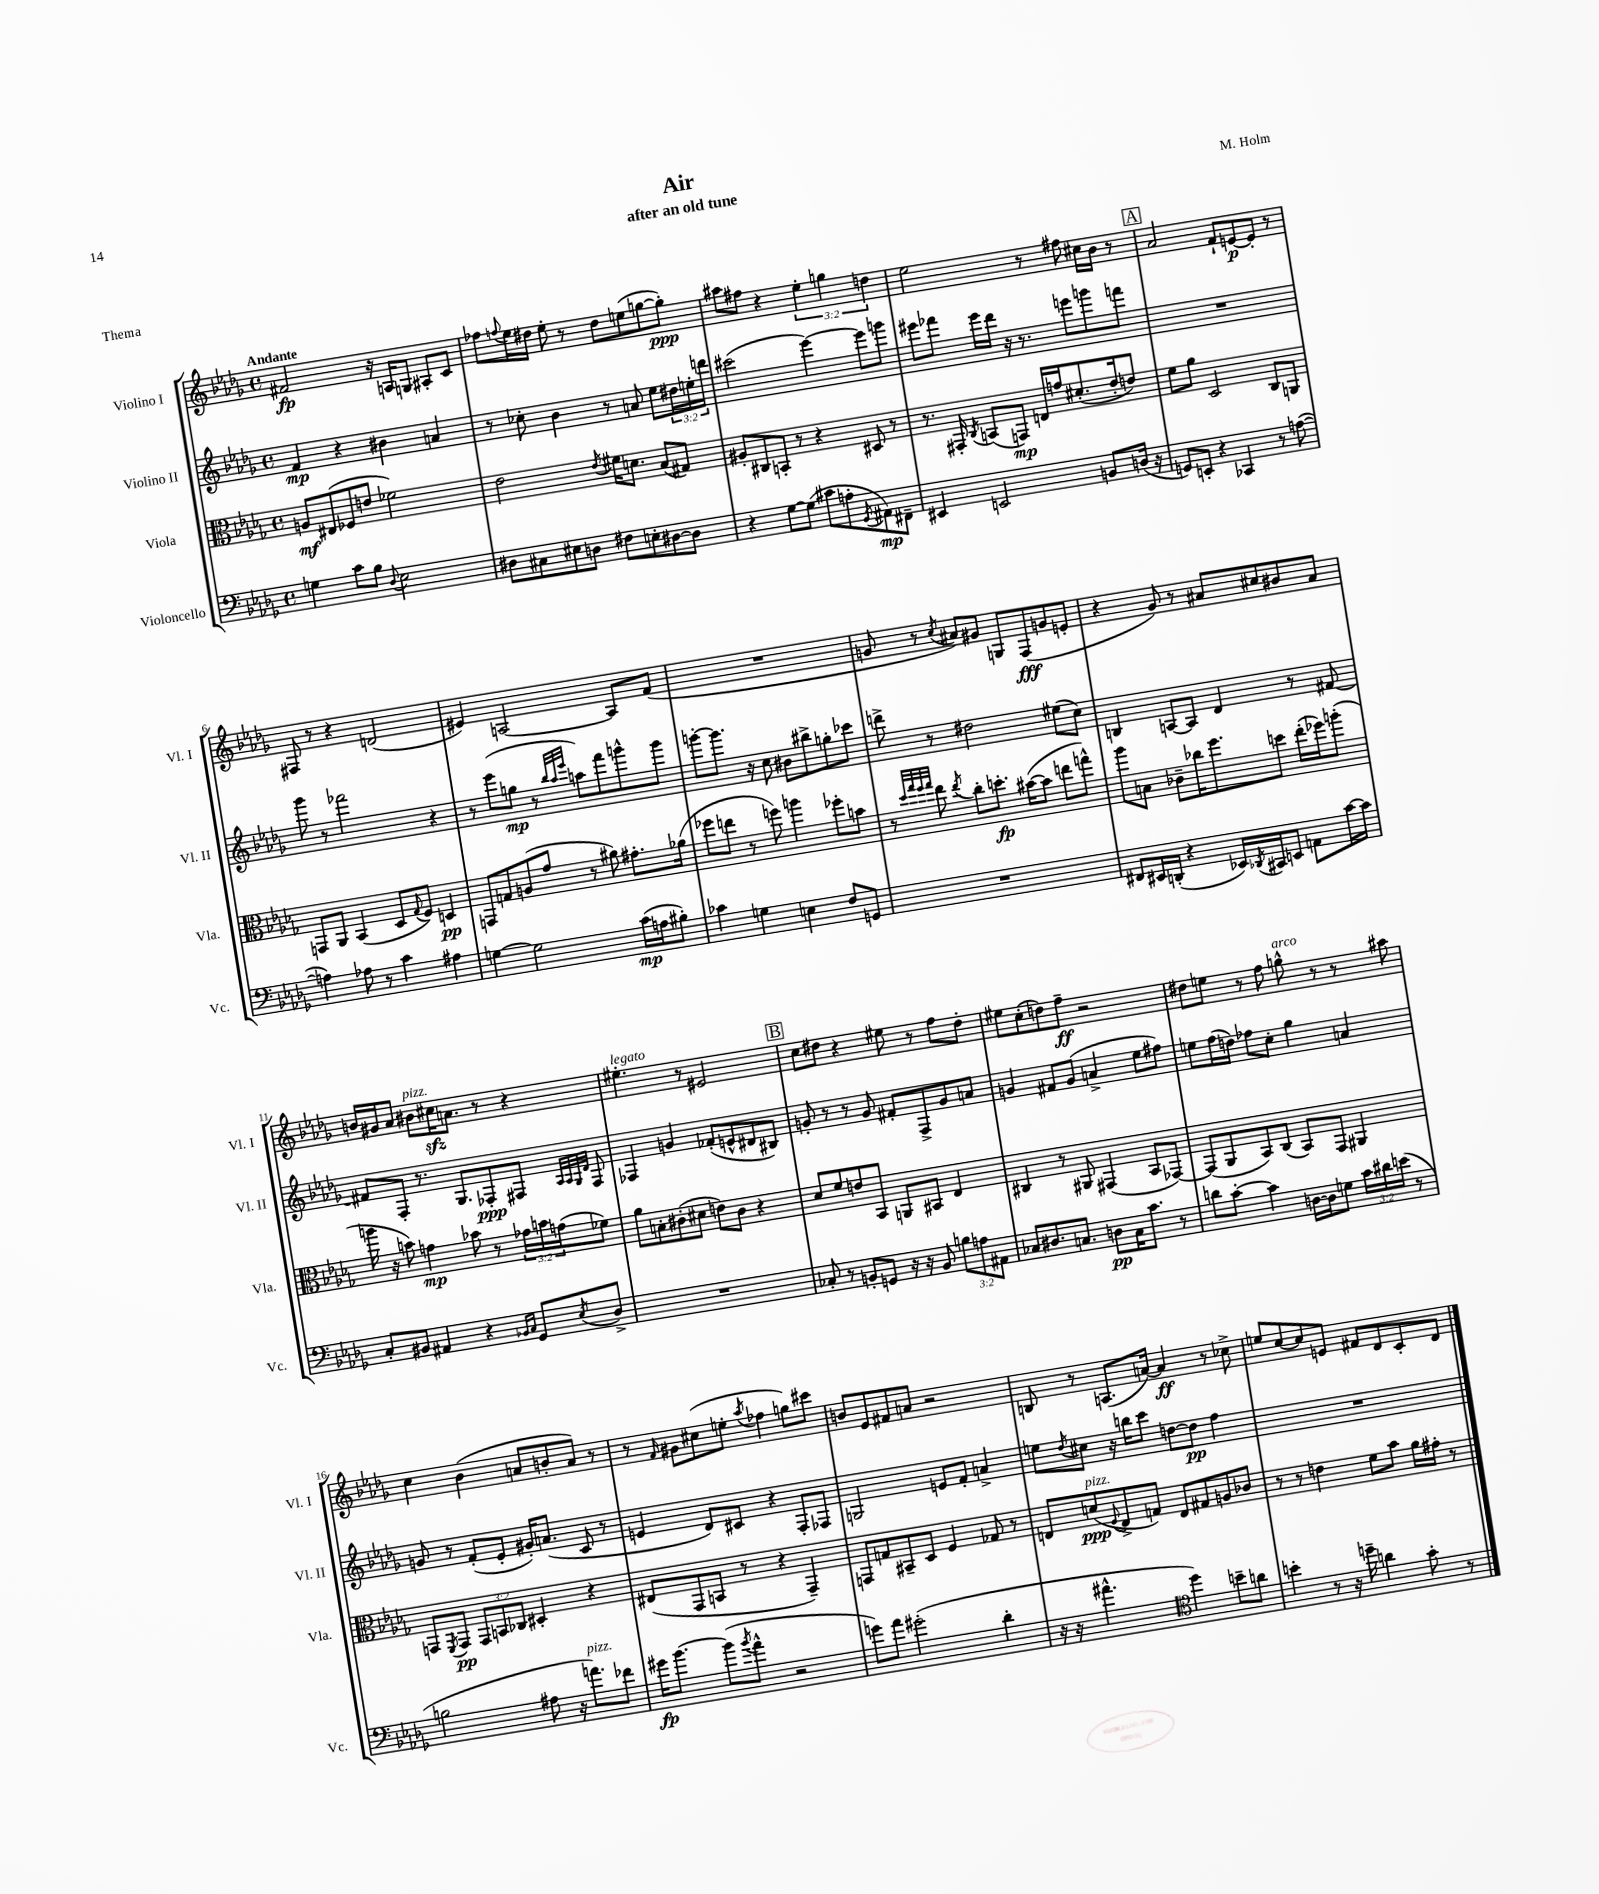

**kern	**dynam	**kern	**dynam	**kern	**dynam	**kern	**dynam
*part4	*part4	*part3	*part3	*part2	*part2	*part1	*part1
*staff4	*staff4	*staff3	*staff3	*staff2	*staff2	*staff1	*staff1
*I"Violoncello	*	*I"Viola	*	*I"Violino II	*	*I"Violino I	*
*I'Vc.	*	*I'Vla.	*	*I'Vl. II	*	*I'Vl. I	*
*clefF4	*	*clefC3	*	*clefG2	*	*clefG2	*
*k[b-e-a-d-g-]	*	*k[b-e-a-d-g-]	*	*k[b-e-a-d-g-]	*	*k[b-e-a-d-g-]	*
*M4/4	*	*M4/4	*	*M4/4	*	*M4/4	*
*met(c)	*	*met(c)	*	*met(c)	*	*met(c)	*
=1	=1	=1	=1	=1	=1	=1	=1
!	!	!	!	!	!	!LO:TX:a:B:t=Andante	!
4Gn\	.	8An/L	mf	4f/	mp	2f#X/	fp
.	.	(8E#X/	.	.	.	.	.
8c\L	.	8F-X/	.	4r	.	.	.
8B-\J	.	8en/J	.	.	.	.	.
8qqD-/	.	.	.	.	.	.	.
2E-\	.	2f-X\)	.	4b#X\	.	16r	.
.	.	.	.	.	.	16An/KL	.
.	.	.	.	.	.	8Gn/J	.
.	.	.	.	4an/	.	8A#X'/L	.
.	.	.	.	.	.	8c/J	.
=2	=2	=2	=2	=2	=2	=2	=2
8D#X\L	.	2e-\	.	8r	.	8ff-X\L	.
.	.	.	.	.	.	8qqffn/	.
8C#X\	.	.	.	8cc-X'\	.	16ee-\L	.
.	.	.	.	.	.	16dd#X\JJ	.
8E#X\	.	.	.	4b-\	.	8ee-'\	.
8Dn\J	.	.	.	.	.	8r	.
.	.	8qe-/	.	.	.	.	.
8F#X\L	.	16f#X\KL	.	8r	.	8dd#\L	.
.	.	8.dn\J	.	.	.	.	.
8En'\	.	.	.	8an/	.	(8een\	.
[8D#X\	.	(8B-/L	.	8ee-\L	.	[8ggn\	.
8D#\J]	.	8G#X/J)	.	24dd#X\L	.	8gg'\J])	ppp
.	.	.	.	24een'\	.	.	.
.	.	.	.	24dddn\JJ	.	.	.
=3	=3	=3	=3	=3	=3	=3	=3
4r	.	8A#X'/L	.	(2ccc#X\	.	8aa#X\L	.
.	.	8C#X/	.	.	.	8ff#X\J	.
[8G-\L	.	8BBn'/J	.	.	.	4r	.
(8G-\J]	.	8r	.	.	.	.	.
8c#X\L	.	4r	.	[4eee-\)	.	6ee-'\	.
8An'\	.	.	.	.	.	.	.
.	.	.	.	.	.	6ggn\	.
8qGG-/	.	.	.	.	.	.	.
8AA#X\)	mp	8D#X/	.	8eee-\L]	.	.	.
.	.	.	.	.	.	6ddn\	.
8FF#X~\J	.	8r	.	8gggn\J	.	.	.
=4	=4	=4	=4	=4	=4	=4	=4
4EE#X/	.	8.r	.	8eee#X\L	.	2ee-\	.
.	.	.	.	8fff-X\J	.	.	.
.	.	16GG#X'/	.	.	.	.	.
.	.	8qC/	.	.	.	.	.
2EEn/	.	(8BBn/L	.	16eee#\LL	.	.	.
.	.	.	.	16ddd-\JJ	.	.	.
.	.	8GGn/J)	mp	16r	.	.	.
.	.	.	.	8.r	.	.	.
.	.	16En/LL	.	.	.	8r	.
.	.	16gn/J	.	.	.	.	.
.	.	(8.d#X'/	.	8eeen\L	.	8ff#X\	.
8BBn/L	.	.	.	8gggn\	.	16cc#X\LL	.
.	.	16e-'/k	.	.	.	16b-\JJ	.
(16Dn/Jk	.	8en/J)	.	8fffn\J	.	8r	.
16r	.	.	.	.	.	.	.
!!LO:REH:place=s1:t=A
=5	=5	=5	=5	=5	=5	=5	=5
8GGn/L)	.	8f\L	.	1r	.	2a-/	.
8EEn'/J	.	8a-\J	.	.	.	.	.
4r	.	2D-/	.	.	.	.	.
4CC-X/	.	.	.	.	.	8f`/L	.
.	.	.	.	.	.	[8en/	p
8r	.	8C/L	.	.	.	8e'/J]	.
([8An\	.	8AAn/J	.	.	.	8r	.
!!LO:LB:g=z
=6	=6	=6	=6	=6	=6	=6	=6
4An\])	.	8GGn/L	.	8ggg-\	.	8F#X/	.
.	.	8AA-/J	.	8r	.	8r	.
8A-X\	.	(4BB-/	.	2fff-X\	.	4r	.
8r	.	.	.	.	.	.	.
4c\	.	8D-/L	.	.	.	(2dn/	.
.	.	8qqG-/	.	.	.	.	.
.	.	8F/J)	.	.	.	.	.
4A#X\	.	4Dn/	pp	4r	.	.	.
=7	=7	=7	=7	=7	=7	=7	=7
[4Gn\	.	8GGn/L	.	8r	.	4e#X/)	.
.	.	8Gn/	.	(8eee-\L	.	.	.
2G\]	.	(8An/	.	8ggn\J	mp	[2An/	.
.	.	8g-/J	.	8r	.	.	.
.	.	.	.	32qqbb-/LLL	.	.	.
.	.	.	.	32qqaa-/	.	.	.
.	.	.	.	32qqeee-/JJJ	.	.	.
.	.	8r	.	8aan\L)	.	.	.
.	.	8a#X\)	.	8fff\	.	.	.
(16c\LL	mp	8.g#X'\L	.	8gggn^^\	.	8A/L]	.
16An\J	.	.	.	.	.	.	.
8B#X'\J)	.	.	.	8ggg\J	.	(8f/J	.
.	.	(16a-X\Jk	.	.	.	.	.
=8	=8	=8	=8	=8	=8	=8	=8
4c-X\	.	8ff-X\L	.	[8gggn'\L	.	1r	.
.	.	8een\J	.	8.ggg\J]	.	.	.
4Gn\	.	8r	.	.	.	.	.
.	.	.	.	16r	.	.	.
.	.	8ffn\)	.	8cc\	.	.	.
4En\	.	4aan\	.	8b#X\L	.	.	.
.	.	.	.	8bb#X^\	.	.	.
8F/L	.	8ff-X'\L	.	8ggn'\	.	.	.
8GGn/J	.	8bn\J	.	8ccc-X\J	.	.	.
=9	=9	=9	=9	=9	=9	=9	=9
1r	.	8r	.	8dddn^\	.	8gn/	.
.	.	32qqdd-/LLL	.	.	.	.	.
.	.	32qqgg-/	.	.	.	.	.
.	.	32qqff/	.	.	.	.	.
.	.	32qqgg-/JJJ	.	.	.	.	.
.	.	8ee-\	.	8r	.	8r	.
.	.	8qee-/	.	.	.	8qcc/	.
.	.	8cc'\L	.	2dd#X\	.	8a#X/L)	.
.	.	8.ddn'\J	fp	.	.	8g#X/J	.
.	.	.	.	.	.	8Gn/L	.
.	.	([16b#X\KL	.	.	.	.	.
.	.	8b#\J]	.	.	.	(8F/	fff
.	.	8een\L	.	(8ee#X\L	.	8gn/	.
.	.	8ggn^^\J)	.	8cc\J)	.	8en'/J	.
=10	=10	=10	=10	=10	=10	=10	=10
8FF#X/L	.	8aa-\L	.	4Bn/	.	4r	.
16EE#X/L	.	8Bn\J	.	.	.	.	.
(16DDn'/JJ	.	.	.	.	.	.	.
4r	.	8c-X~\L	.	[8An/L	.	8g-/)	.
.	.	16cc-X\K	.	8A/J]	.	8r	.
.	.	8.ff\	.	.	.	.	.
16EE-X/LL)	.	.	.	4d-/	.	8a#X/L	.
8qDD-X/	.	.	.	.	.	.	.
16CC#X/J	.	.	.	.	.	.	.
8EEn/J	.	8ddn\J	.	.	.	8cc#X/	.
8AAn\L	.	(16ee-'\LL	.	8r	.	8b#X/	.
.	.	16ff-X\J)	.	.	.	.	.
[16c\L	.	(8aan'\J	.	[8f#X/	.	8a#/J	.
16c\JJ]	.	.	.	.	.	.	.
!!LO:LB:g=z
=11	=11	=11	=11	=11	=11	=11	=11
8C'/L	.	16aan\	.	8f#X/L]	.	16bn/LL	.
.	.	16r	.	.	.	16g#X/J	.
8BB#X/J	.	8bn\)	.	8F'/J	.	8a-/J	.
!	!	!	!	!	!	!LO:TX:a:i:t=pizz.	!
4AA#X/	.	4gn\	mp	8.r	.	8b#X\L	.
.	.	.	.	.	.	16cc#Xzz\K	.
.	.	.	.	8.G-/L	.	8.an\J	.
4r	.	8b-X\	.	.	.	.	.
.	.	8r	.	8F-X'/	ppp	8r	.
16qqBB-X/LL	.	.	.	.	.	.	.
16qqC/JJ	.	.	.	.	.	.	.
8GG-/L	.	24g-X\LL	.	8F#X/J	.	4r	.
.	.	24bn\	.	.	.	.	.
.	.	(24gn\J	.	.	.	.	.
.	.	.	.	32qqA-/LLL	.	.	.
.	.	.	.	32qqA-/	.	.	.
.	.	.	.	32qqG-/	.	.	.
8qE-/	.	.	.	32qqd-/JJJ	.	.	.
8D-^/J	.	8f-X\J)	.	8F#/	.	.	.
=12	=12	=12	=12	=12	=12	=12	=12
!	!	!	!	!	!	!LO:TX:a:i:t=legato	!
1r	.	8a-\L	.	4F-X/	.	4.ee#X'\	.
.	.	8Bn'\	.	.	.	.	.
.	.	(8c#X'\	.	4gn/	.	.	.
.	.	8d#X\J	.	.	.	8r	.
.	.	8en\L)	.	(8f-X'/L	.	2e#X/	.
.	.	8c#\J	.	8en^^/	.	.	.
.	.	4r	.	8d#X/	.	.	.
.	.	.	.	8B#X/J)	.	.	.
!!LO:REH:place=s1:t=B
=13	=13	=13	=13	=13	=13	=13	=13
8C-X'/	.	8d-/L	.	8gn'/	.	8cc\L	.
8r	.	8f/	.	8r	.	8dd#X\J	.
8BBn'/L	.	8en/	.	8r	.	4r	.
8GGn/J	.	8BB-/J	.	8g/	.	.	.
16r	.	8AAn/L	.	8f#X'/L	.	8ee#X\	.
16r	.	.	.	.	.	.	.
8BB/	.	8BB#X/J	.	8F^/	.	8r	.
12Bn\L	.	4E-/	.	8g/	.	8ff\L	.
12An\	.	.	.	.	.	.	.
.	.	.	.	8an/J	.	8dd#'\J	.
12AA#X\J	.	.	.	.	.	.	.
=14	=14	=14	=14	=14	=14	=14	=14
8C-X/L	.	4C#X/	.	4gn/	.	8ee#X\L	.
8.D#X/	.	.	.	.	.	(8cc'\	.
.	.	8r	.	8f#X/L	.	8ddn\)	.
8.Cn/J	.	.	.	.	.	.	.
.	.	8AA#X/	.	(8g/J	.	8ff~\J	ff
8Dn\L	pp	(4GG#X/	.	4an^/	.	2r	.
16C\K	.	.	.	.	.	.	.
8.c\J	.	.	.	.	.	.	.
.	.	8BB-/L	.	8ee-\L	.	.	.
8r	.	[8GG-X/J)	.	8ff#X\J)	.	.	.
=15	=15	=15	=15	=15	=15	=15	=15
8dn\L	.	(8GG-/L]	.	8een\L	.	8dd#X\L	.
[8c'\J	.	8AA-/	.	(16ff\L	.	8een\J	.
.	.	.	.	16ddn\JJ)	.	.	.
4c\]	.	8BB-/)	.	8ff-X\L	.	8r	.
.	.	(8C/J	.	8cc'\J	.	8ff\	.
!	!	!	!	!	!	!LO:TX:a:i:t=arco	!
[16Dn\LL	.	8BB-/L)	.	4gg-\	.	8ggn^^\	.
16D\J]	.	.	.	.	.	.	.
8Gn\J	.	8GG-/J	.	.	.	8r	.
24c\LL	.	4AA#X/	.	4an/	.	8r	.
24d#X\	.	.	.	.	.	.	.
(24en\JJ	.	.	.	.	.	.	.
8r	.	.	.	.	.	8aa#X\	.
!!LO:LB:g=z
=16	=16	=16	=16	=16	=16	=16	=16
2Bn\	.	8GGn/L	.	8gn/	.	4cc\	.
.	.	8qFF/	.	.	.	.	.
.	.	8GG/J	pp	8r	.	.	.
.	.	12GG/L	.	(8f'/L	.	(4b-\	.
.	.	12BBn/	.	.	.	.	.
.	.	.	.	8e-'/J	.	.	.
.	.	12C-X/J	.	.	.	.	.
8A#X\	.	4D#X'/	.	16g#X'/KL)	.	8an/L	.
.	.	.	.	(8.an/J	.	.	.
16r	.	.	.	.	.	8bn'/	.
!LO:TX:a:i:t=pizz.	!	!	!	!	!	!	!
8.an\L)	.	.	.	.	.	.	.
.	.	4r	.	8c/	.	8a/J)	.
8f-X\J	.	.	.	8r	.	8r	.
=17	=17	=17	=17	=17	=17	=17	=17
16g#X\KL	fp	(8E#X/L	.	4en/	.	8r	.
[8.b-\J	.	.	.	.	.	.	.
.	.	.	.	.	.	16qqf/	.
.	.	8GG-/	.	.	.	8g#X\L	.
(8b-\L]	.	8BBn/J	.	8d-/L)	.	(8cc#X\	.
8qb-/	.	.	.	.	.	.	.
8a-^^\J	.	8r	.	8c#X/J	.	8een'\J	.
.	.	.	.	.	.	8qaa-/	.
2r	.	4r	.	4r	.	4ff-X\	.
.	.	4GG-~/)	.	8F'/L	.	8ggn\L)	.
.	.	.	.	8F-X/J	.	8ccc#X\J	.
=18	=18	=18	=18	=18	=18	=18	=18
8gn\L)	.	8GGn/L	.	2Gn/	.	8bn/L	.
8a-\J	.	8Gn/	.	.	.	8e-/	.
(2g#X'\	.	8BB#X~/	.	.	.	8f#X/	.
.	.	8D-/J	.	.	.	8an/J	.
.	.	4F/	.	8en/L	.	2r	.
.	.	.	.	8f'/J	.	.	.
4d-'\	.	8G-X/	.	4an^/	.	.	.
.	.	8r	.	.	.	.	.
=19	=19	=19	=19	=19	=19	=19	=19
16r	.	8En/L	.	8een\L	.	8Bn/	.
16r	.	.	.	.	.	.	.
.	.	.	.	8qdd-/	.	.	.
!	!	!LO:TX:a:i:t=pizz.	!	!	!	!	!
4.a#X^^\	.	(8dn/	ppp	8cc#X\J	.	8r	.
.	.	8qqF/	.	.	.	.	.
.	.	8E^/	.	16r	.	(8.An/L	.
.	.	.	.	16bbn\KL	.	.	.
.	.	8Gn/J)	.	8ccc\J	.	.	.
.	.	.	.	.	.	[16an/Jk)	.
*clefC4	*	*	*	*	*	*	*
4dd-\)	.	8E/L	.	[8ddn\L	.	4a/]	ff
.	.	8G#X/	.	8dd\J]	pp	.	.
8bn~\L	.	8An/	.	4ff\	.	8r	.
8an\J	.	8c-X/J	.	.	.	8cc-X^\	.
=20	=20	=20	=20	=20	=20	=20	=20
4bn'\	.	8r	.	1r	.	8een/L	.
.	.	8r	.	.	.	[8cc/	.
8r	.	4en\	.	.	.	8cc/]	.
16r	.	.	.	.	.	8en/J	.
16ddn~\	.	.	.	.	.	.	.
4an\	.	8f\L	.	.	.	8f#X/L	.
.	.	8b-\J	.	.	.	8d-/	.
8g-'\	.	16a-\LL	.	.	.	8c'/	.
.	.	16g#X'\JJ	.	.	.	.	.
8r	.	8r	.	.	.	8d-/J	.
==	==	==	==	==	==	==	==
*-	*-	*-	*-	*-	*-	*-	*-
